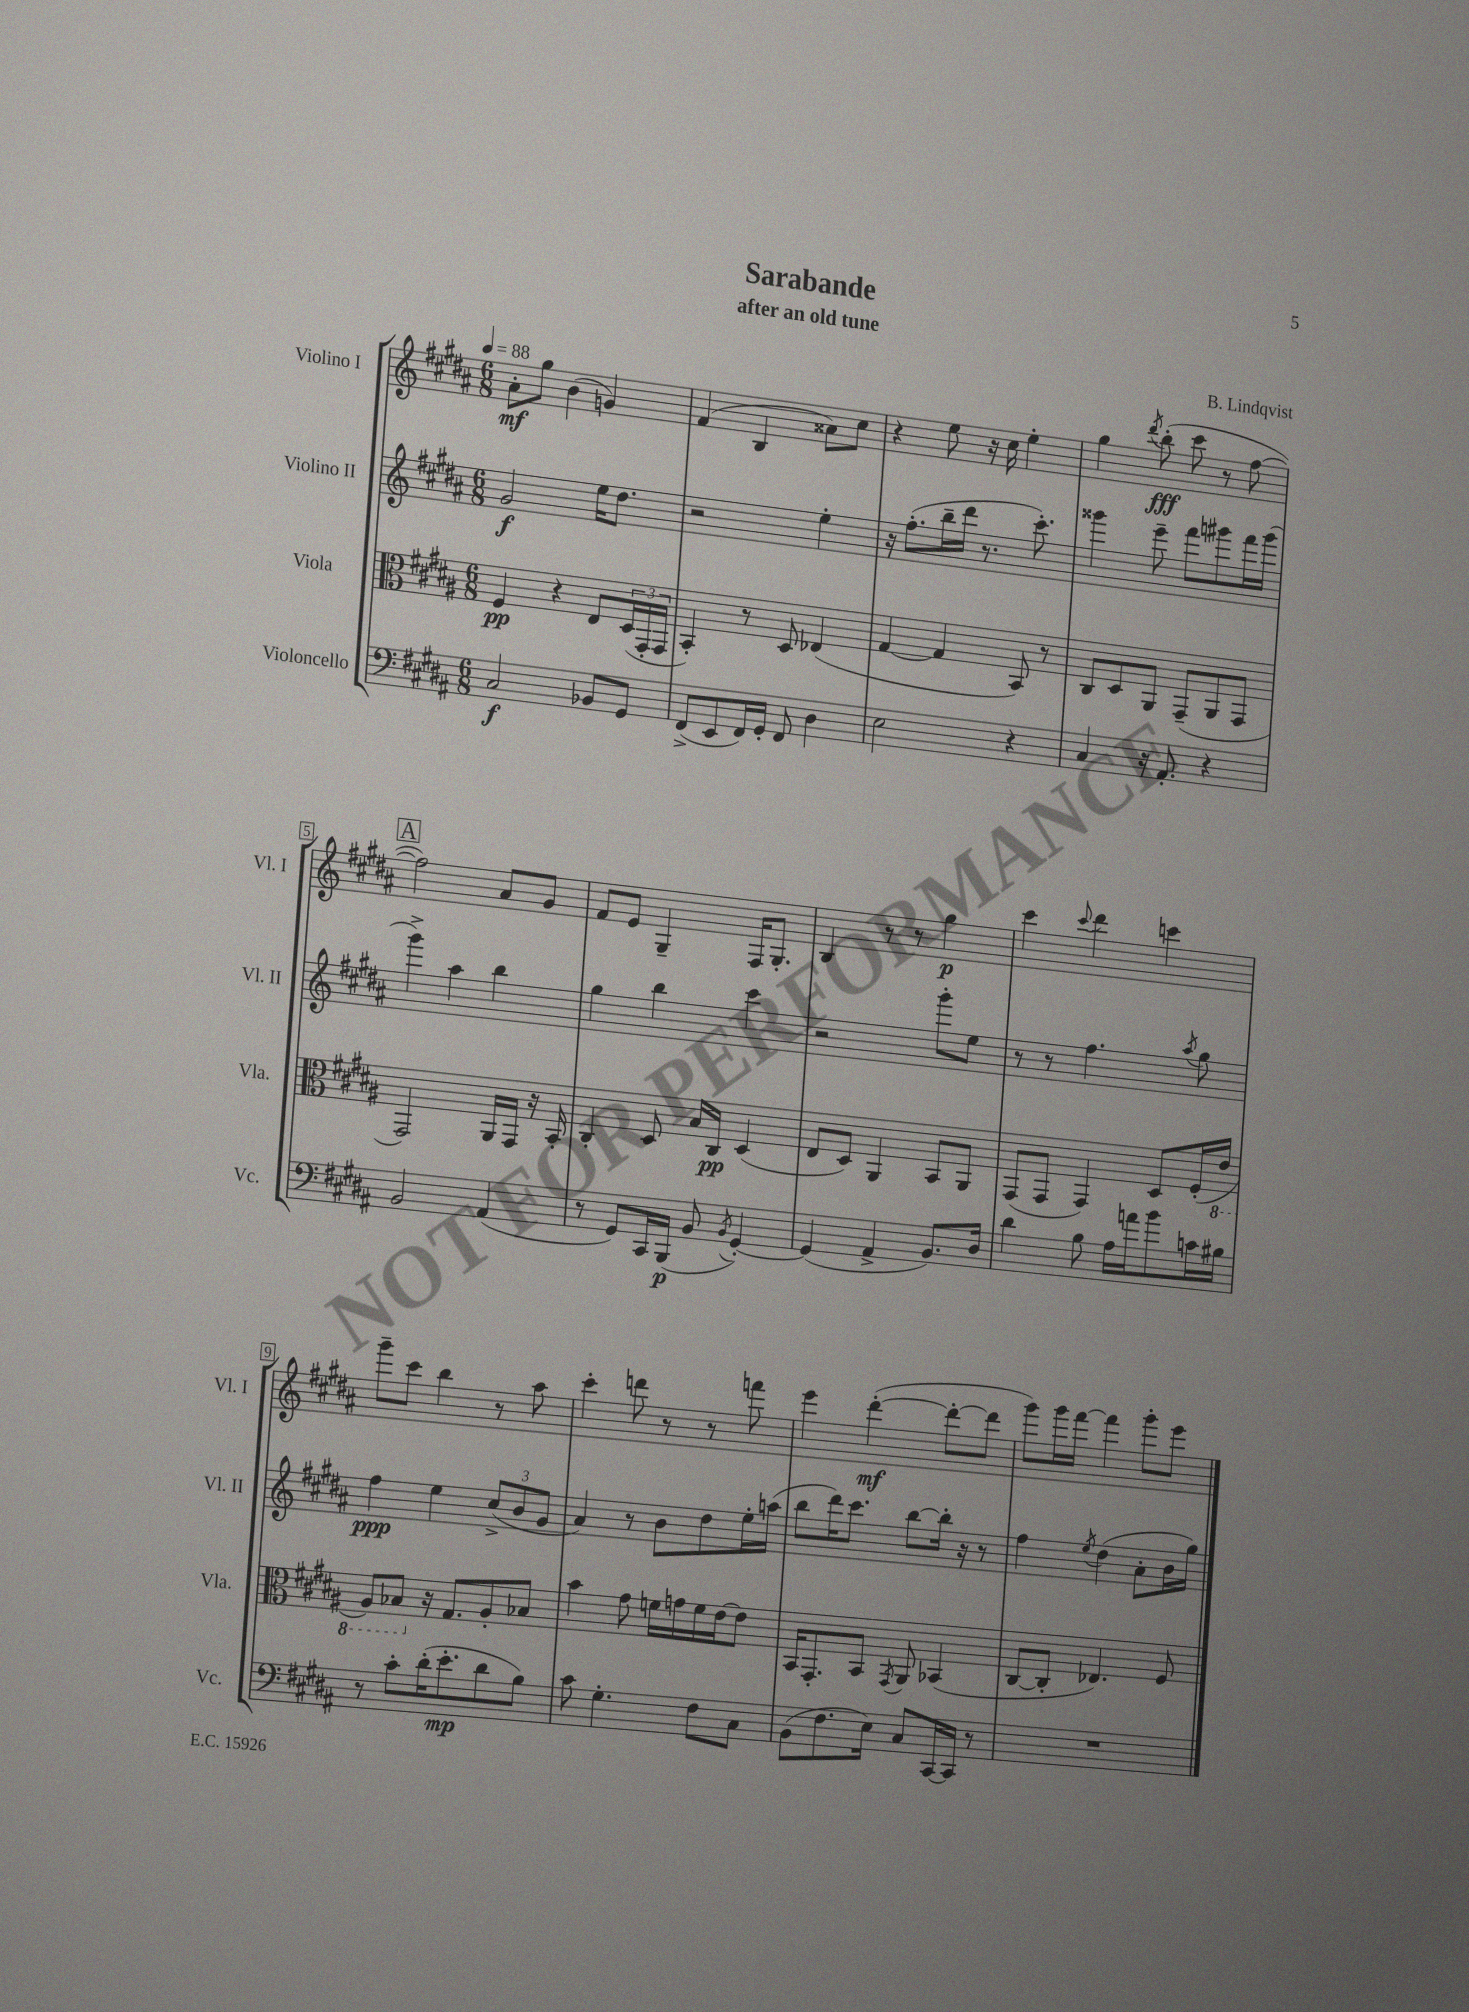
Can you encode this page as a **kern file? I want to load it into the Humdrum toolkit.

**kern	**kern	**kern	**kern
*staff4	*staff3	*staff2	*staff1
*clefF4	*clefC3	*clefG2	*clefG2
*k[f#c#g#d#a#]	*k[f#c#g#d#a#]	*k[f#c#g#d#a#]	*k[f#c#g#d#a#]
*M6/8	*M6/8	*M6/8	*M6/8
*MM88	*MM88	*MM88	*MM88
2C#	4F#	2g#	8a#'
.	.	.	8gg#
.	4r	.	(4b
8BB-	8E	16ee	4g)
.	.	8.dd#	.
8GG#	(24D#	.	.
.	24GG#'	.	.
.	24GG#	.	.
=	=	=	=
(8FF#^	4BB')	2r	(4f#
8EE	.	.	.
16FF#)	8r	.	4B
16GG#'	.	.	.
8FF#	8D#	.	.
4D#	(4E-	4ee'	8a##)
.	.	.	8cc#
=	=	=	=
2E	[4G#	16r	4r
.	.	(8.ff#'	.
.	4G#]	16bb~	8ee
.	.	16ddd#	.
.	.	8.r	16r
.	.	.	16cc#
4r	8BB)	.	4ee'
.	.	8.ccc#')	.
.	8r	.	.
=	=	=	=
4C#	8C#	4ggg##	4gg#
.	8D#	.	.
.	.	.	8qddd#
16r	8AA#	8eee~	(8bb'
8.AA#'	.	.	.
.	(8GG#~	8fff#	8ccc#
4r	8AA#	8ggg#	8r
.	8GG#	16fff#	[8ff#
.	.	(16ggg#	.
=	=	=	=
2BB	2GG#)	4ggg#^)	2ff#])
.	.	4aa#	.
(4AA#	16AA#	4bb	8a#
.	16GG#	.	.
.	16r	.	8g#
.	16BB'	.	.
=	=	=	=
8r	4C#'	4gg#	8f#
8GG#)	.	.	8e
16CC#	8D#	4bb	4G#~
(16BBB	.	.	.
8BB	16B	.	.
.	16C#	.	.
8qBB	.	.	.
[4GG#')	(4D#	4ccc#	16F#
.	.	.	8.G#'
=	=	=	=
(4GG#]	8E	2r	4B
.	8D#)	.	.
4AA#^	4AA#	.	8r
.	.	.	8r
8.BB)	8BB	8ggg#'	4gg#
.	8AA#	8ee	.
16D#	.	.	.
=	=	=	=
4d#	(8GG#	8r	4ccc#
.	8GG#	8r	.
.	.	.	8qqccc#
8B	4GG#)	4.ff#	4ddd#
16A#	.	.	.
16a	.	.	.
8b	8D#	.	4ccc
.	.	8qaa#	.
16c	(16F#'	8gg#	.
16B#	16E	.	.
=	=	=	=
8r	8AA#)	4ff#	8ggg#~
8c#'	8BB-	.	8ccc#
(16d#'	16r	4ee	4bb
8.e'	8.G#	.	.
8d#	8A#'	(12cc#^	8r
.	.	12b	.
8B)	8B-	.	8aa#
.	.	12g#	.
=	=	=	=
8c#	4b	4a#)	4ccc#'
4.G#'	.	.	.
.	8g#	8r	8ddd
.	16f	8b	8r
.	16g	.	.
8F#	16f	8dd#	8r
.	[16e	.	.
8C#	8e]	16ee'	8fff
.	.	(16aa	.
=	=	=	=
(8BB	16BB	8bb	4eee
.	8.GG#'	.	.
8.F#	.	16ddd#)	.
.	.	8.ccc#	.
.	8BB	.	([4ddd#'
16E)	.	.	.
.	8qGG#	.	.
8C#	8AA#	[8bb	.
[16CC#	(4BB-	16bb']	8ddd#'_
16CC#]	.	16r	.
8r	.	8r	8ddd#]
=	=	=	=
2.r	[8C#	4ff#	8ggg#)
.	8C#']	.	16ggg#
.	.	.	[16fff#
.	.	8qee	.
.	4.E-)	(4dd#	4fff#]
.	.	8a#'	8ggg#'
.	8F#	16b	8eee
.	.	16gg#)	.
==	==	==	==
*-	*-	*-	*-
